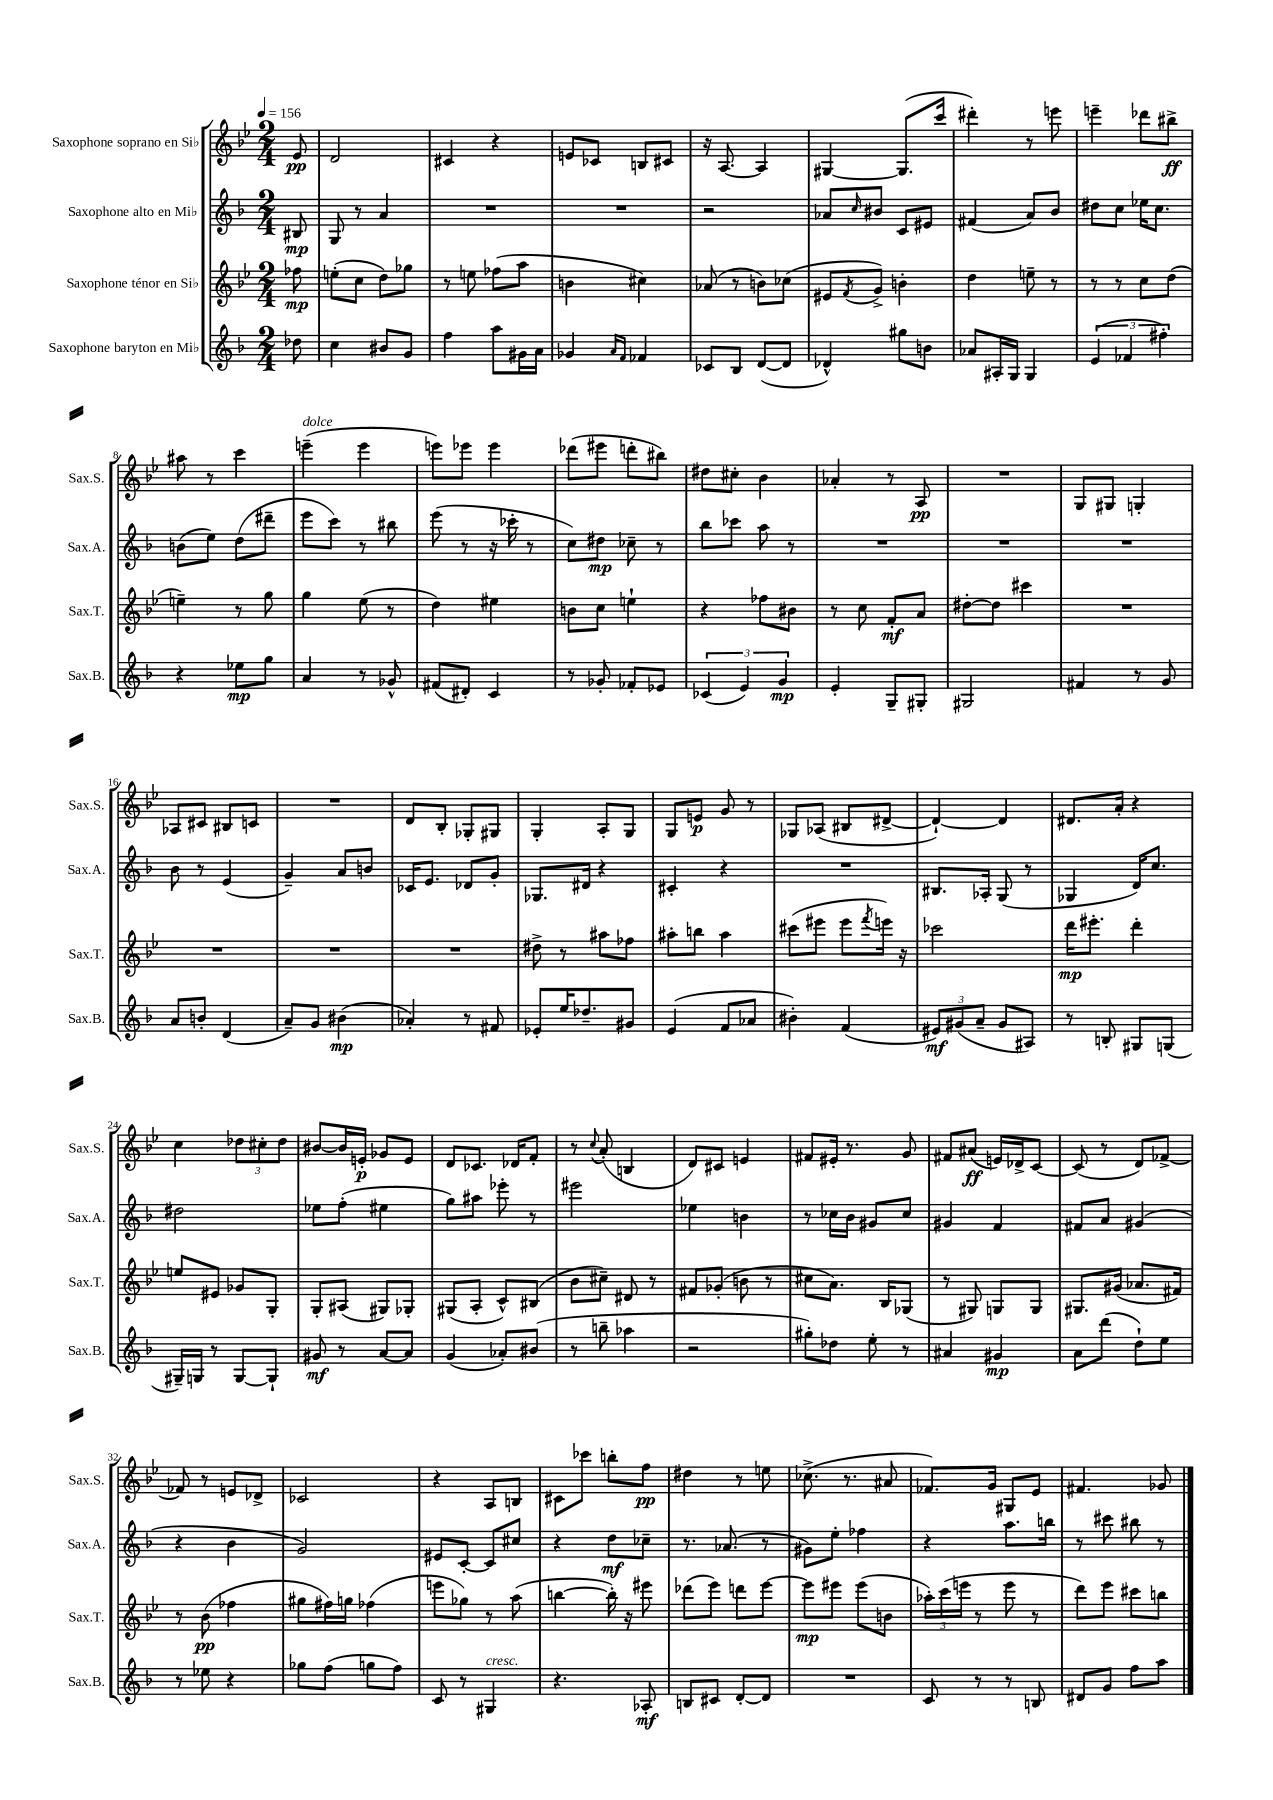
<<
\new StaffGroup <<
\new Staff = "s0" \with { instrumentName = "Saxophone soprano en Sib" shortInstrumentName = "Sax.S." } {
    \clef treble \key bes \major \numericTimeSignature \time 2/4 \partial 8 \tempo 4 = 156
    ees'8\pp |
    d'2 |
    cis'4 r4 |
    e'8 ces'8 b8 cis'8 |
    r16 a8.~ a4 |
    gis4~ gis8.( c'''16 |
    dis'''4-.) r8 e'''8 |
    e'''4-- des'''8 bis''8->\ff |
    ais''8 r8 c'''4 |
    e'''4--^\markup { \italic "dolce" }( e'''4 |
    e'''8) ees'''8 ees'''4 |
    des'''8( eis'''8 d'''8-. bis''8) |
    dis''8 cis''8-. bes'4 |
    aes'4-. r8 a8\pp |
    R2 |
    g8 gis8 g4-. |
    aes8 cis'8 bis8 c'8 |
    R2 |
    d'8 bes8-. ges8-. gis8 |
    g4-. a8-. g8 |
    g8 e'8\p g'8 r8 |
    ges8 aes8( bis8 dis'8~-> |
    dis'4~-!) dis'4 |
    dis'8. a'16-. r4 |
    c''4 \tuplet 3/2 { des''8 cis''8-. des''8 } |
    bis'8~ bis'16 e'16-.\p ges'8 e'8 |
    d'8 ces'8. des'16 f'8-. |
    r8 \appoggiatura { c''8 } a'8-.( b4 |
    d'8) cis'8 e'4 |
    fis'8 eis'16-. r8. g'8 |
    fis'8 ais'8\ff( e'16) des'16-> c'8~ |
    c'8( r8 d'8) fes'8~-> |
    fes'8 r8 e'8 des'8-> |
    ces'2 |
    r4 a8 b8 |
    cis'8 ces'''8 b''8-. f''8\pp |
    dis''4 r8 e''8 |
    ces''8.->( r8. ais'8 |
    fes'8.) g'16 gis8 ees'8 |
    fis'4. ges'8 \bar "|." |
}
\new Staff = "s1" \with { instrumentName = "Saxophone alto en Mib" shortInstrumentName = "Sax.A." } {
    \clef treble \key f \major \numericTimeSignature \time 2/4 \partial 8
    bis8\mp |
    g8 r8 a'4 |
    R2 |
    R2 |
    r2 |
    aes'8 \grace { c''16 } bis'8 c'8 eis'8 |
    fis'4( a'8) bes'8 |
    dis''8 c''8 ees''16 c''8. |
    b'8( e''8) d''8( dis'''8-- |
    e'''8 c'''8) r8 bis''8 |
    e'''8( r8 r16 ces'''16-. r8 |
    c''8) dis''8\mp ces''8-- r8 |
    bes''8 ces'''8 a''8 r8 |
    R2 |
    R2 |
    R2 |
    bes'8 r8 e'4( |
    g'4--) a'8 b'8 |
    ces'16 e'8. des'8 g'8-. |
    ges8. dis'16 r4 |
    cis'4-. r4 |
    R2 |
    bis8. aes16-. g8( r8 |
    ges4 d'16) c''8. |
    dis''2 |
    ees''8 f''8-.( eis''4 |
    g''8) ais''8 ees'''8-. r8 |
    eis'''2 |
    ees''4 b'4 |
    r8 ces''16 bes'16 gis'8 ces''8 |
    gis'4 f'4 |
    fis'8 a'8 gis'4( |
    r4 bes'4 |
    g'2) |
    eis'8 c'8~-. c'8 cis''8 |
    r4 d''8\mf ces''8-- |
    r8. aes'8.( r8 |
    gis'8) e''8-. fes''4 |
    r4 a''8. b''16 |
    r8 cis'''8 bis''8 r8 \bar "|." |
}
\new Staff = "s2" \with { instrumentName = "Saxophone ténor en Sib" shortInstrumentName = "Sax.T." } {
    \clef treble \key bes \major \numericTimeSignature \time 2/4 \partial 8
    fes''8\mp |
    e''8-.( c''8 d''8) ges''8 |
    r8 e''8 fes''8( a''8 |
    b'4 cis''4) |
    aes'8( r8 b'8) ces''8( |
    eis'8 \acciaccatura { f'8 } g'8->) b'4-. |
    d''4 e''8-- r8 |
    r8 r8 c''8 d''8( |
    e''4--) r8 g''8 |
    g''4 ees''8( r8 |
    d''4) eis''4 |
    b'8 c''8 e''4-! |
    r4 fes''8 bis'8 |
    r8 c''8 f'8-.\mf a'8 |
    dis''8~-. dis''8 cis'''4 |
    R2 |
    R2 |
    R2 |
    R2 |
    dis''8-> r8 ais''8 fes''8 |
    ais''8-. b''8 ais''4 |
    cis'''8( eis'''8 eis'''8 \acciaccatura { f'''8 } e'''16) r16 |
    ces'''2 |
    d'''16\mp eis'''8.-. d'''4-. |
    e''8 eis'8 ges'8 g8-. |
    g8-. ais8( gis8) ges8-. |
    gis8( a8-. c'8-^) bis8( |
    bes'8 cis''8--) dis'8 r8 |
    fis'8 ges'8-.( b'8 r8 |
    cis''8 a'8.) bes16 ges8( |
    r8 gis8) g8 g8 |
    gis8. gis'16( aes'8. fis'16) |
    r8 bes'8\pp( fes''4 |
    gis''8 fis''16) g''16 fes''4( |
    e'''8 ges''8) r8 a''8( |
    b''4~ b''16-.) r16 eis'''8 |
    des'''8( ees'''8) d'''8 ees'''8~ |
    ees'''8\mp eis'''8 eis'''8( b'8 |
    \tuplet 3/2 { aes''16-.) c'''16( e'''16 } r8 e'''8 r8 |
    d'''8) ees'''8 cis'''8 b''8 \bar "|." |
}
\new Staff = "s3" \with { instrumentName = "Saxophone baryton en Mib" shortInstrumentName = "Sax.B." } {
    \clef treble \key f \major \numericTimeSignature \time 2/4 \partial 8
    des''8 |
    c''4 bis'8 g'8 |
    f''4 a''8 gis'16 a'16 |
    ges'4 \grace { a'16 f'16 } fes'4 |
    ces'8 bes8 d'8~( d'8 |
    des'4-^) gis''8 b'8 |
    aes'8 ais16-. g16 g4 |
    \tuplet 3/2 { e'4( fes'4 fis''4-.) } |
    r4 ees''8\mp g''8 |
    a'4 r8 ges'8-^ |
    fis'8( dis'8-.) c'4 |
    r8 ges'8-. fes'8-. ees'8 |
    \tuplet 3/2 { ces'4( e'4) g'4\mp } |
    e'4-. g8-- gis8-. |
    gis2 |
    fis'4 r8 g'8 |
    a'8 b'8-. d'4( |
    a'8--) g'8 bis'4\mp( |
    aes'4-.) r8 fis'8 |
    ees'8-. e''16 des''8.-- gis'8 |
    e'4( f'8 aes'8 |
    bis'4-.) f'4( |
    \tuplet 3/2 { eis'8\mf) gis'8( a'8-- } gis'8 ais8) |
    r8 b8-. gis8 g8( |
    gis16--) g16 r8 g8~ g8-! |
    gis'8\mf r8 a'8~ a'8 |
    g'4( aes'8-.) bis'8( |
    r8 b''8-- aes''4 |
    r2 |
    gis''8-.) des''8 e''8-. r8 |
    ais'4 gis'4\mp |
    a'8 d'''8( d''8-!) e''8 |
    r8 ees''8 r4 |
    ges''8 f''8( g''8 f''8) |
    c'8 r8 gis4^\markup { \italic "cresc." } |
    r4. aes8-.\mf |
    b8 cis'8 d'8~-. d'8 |
    R2 |
    c'8 r8 r8 b8 |
    dis'8 g'8 f''8 a''8 \bar "|." |
}
>>
>>
